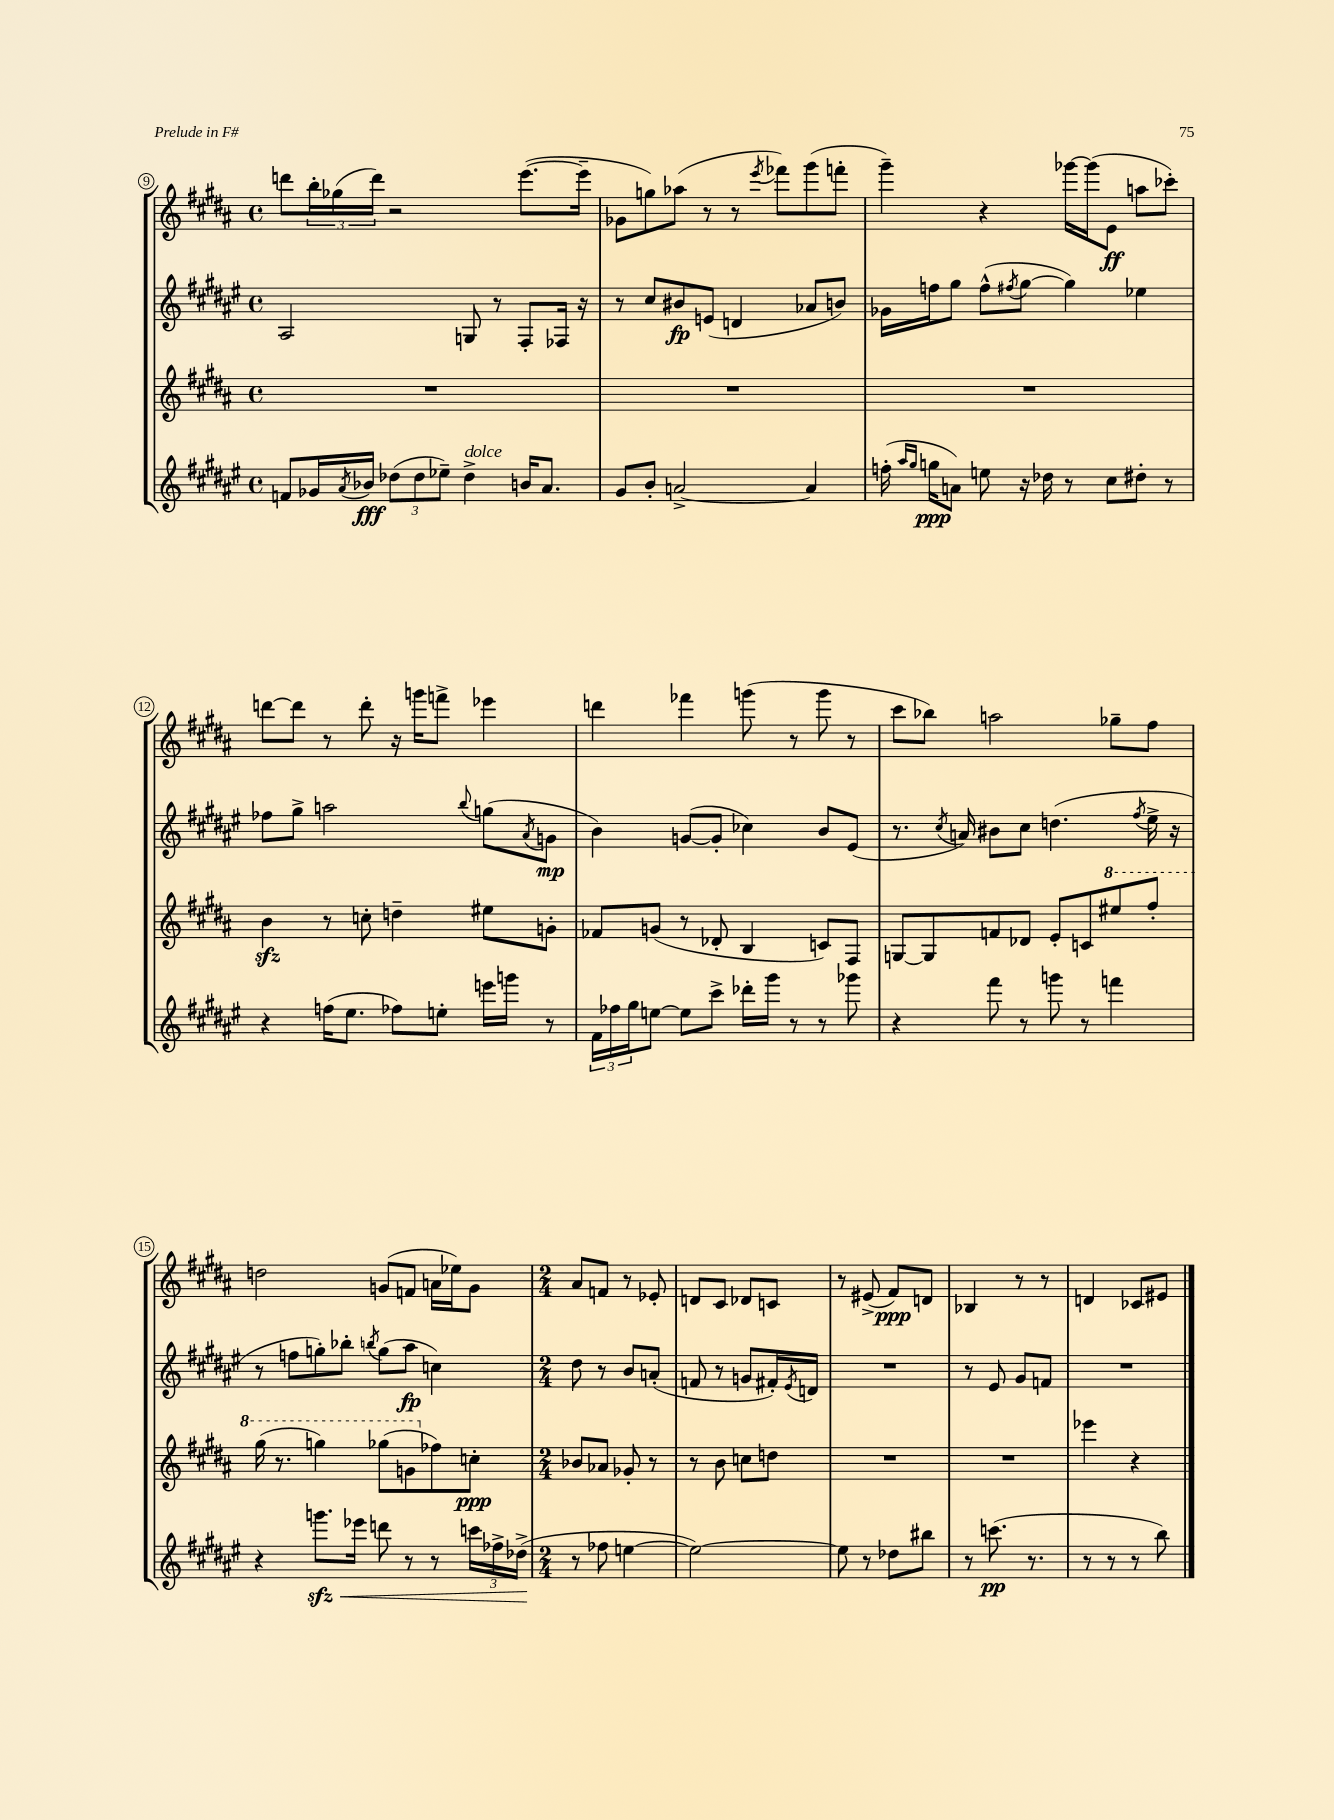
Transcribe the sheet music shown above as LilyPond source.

<<
\new StaffGroup <<
\new Staff = "s0" {
    \clef treble \key b \major \defaultTimeSignature \time 4/4
    d'''8 \tuplet 3/2 { b''16-. ges''16( d'''16) } r2 e'''8.~( e'''16-- |
    ges'8 g''8) aes''8( r8 r8 \acciaccatura { e'''8 } fes'''8) gis'''8( f'''8-. |
    gis'''4--) r4 ges'''16~ ges'''16( e'8\ff a''8 ces'''8-.) |
    d'''8~ d'''8 r8 d'''8-. r16 g'''16 f'''8-> ees'''4 |
    d'''4 fes'''4 g'''8( r8 g'''8 r8 |
    cis'''8 bes''8) a''2 ges''8-- fis''8 |
    d''2 g'8( f'8 a'16 ees''16) g'8 |
    \numericTimeSignature \time 2/4 ais'8 f'8 r8 ees'8-. |
    d'8 cis'8 des'8 c'8 |
    r8 eis'8->( fis'8\ppp) d'8 |
    bes4 r8 r8 |
    d'4 ces'8 eis'8 \bar "|." |
}
\new Staff = "s1" {
    \clef treble \key fis \major \defaultTimeSignature \time 4/4
    ais2 g8 r8 fis8-. fes16 r16 |
    r8 cis''8 bis'8\fp e'8( d'4 aes'8 b'8) |
    ges'16 f''16 gis''8 f''8-^( \acciaccatura { fis''8 } gis''8~ gis''4) ees''4 |
    fes''8 gis''8-> a''2 \appoggiatura { b''8 } g''8( \acciaccatura { ais'8 } g'8\mp |
    b'4) g'8~( g'8-. ces''4) b'8 eis'8( |
    r8. \acciaccatura { cis''8 } a'16) bis'8 cis''8 d''4.( \acciaccatura { fis''8 } eis''16-> r16 |
    r8 f''8 g''8-.) bes''8-. \acciaccatura { b''8 } g''8( ais''8\fp c''4) |
    \numericTimeSignature \time 2/4 dis''8 r8 b'8 a'8-.( |
    f'8 r8 g'8 fis'16-.) \acciaccatura { eis'8 } d'16 |
    R2 |
    r8 eis'8 gis'8 f'8 |
    R2 \bar "|." |
}
\new Staff = "s2" {
    \clef treble \key b \major \defaultTimeSignature \time 4/4
    R1 |
    R1 |
    R1 |
    b'4\sfz r8 c''8-. d''4-- eis''8 g'8-. |
    fes'8 g'8( r8 des'8-. b4 c'8) fis8 |
    g8~ g8 f'8 des'8 e'8-. c'8 \ottava #1 eis'''8 fis'''8-. |
    gis'''16( r8. g'''4) ges'''8( g''8 \ottava #0 fes''8) c''8-.\ppp |
    \numericTimeSignature \time 2/4 bes'8 aes'8 ges'8-. r8 |
    r8 b'8 c''8 d''8 |
    R2 |
    R2 |
    ees'''4 r4 \bar "|." |
}
\new Staff = "s3" {
    \clef treble \key fis \major \defaultTimeSignature \time 4/4
    f'8 ges'16 \acciaccatura { ais'8 } bes'16\fff \tuplet 3/2 { des''8( des''8 ees''8--) } des''4->^\markup { \italic "dolce" } b'16 ais'8. |
    gis'8 b'8-. a'2~-> a'4 |
    f''16-.( \grace { ais''16 gis''16 } g''16\ppp a'8) e''8 r16 des''16 r8 cis''8 dis''8-. r8 |
    r4 f''16( eis''8. fes''8) e''8-. e'''16 g'''16 r8 |
    \tuplet 3/2 { fis'16 fes''16 gis''16 } e''8~ e''8 cis'''8-> des'''16-. gis'''16 r8 r8 ges'''8 |
    r4 fis'''8 r8 g'''8 r8 f'''4 |
    r4 g'''8.\sfz\< ees'''16 d'''8 r8 r8 \tuplet 3/2 { c'''16 fes''16-> des''16->\!( } |
    \numericTimeSignature \time 2/4 r8 fes''8 e''4~ |
    e''2~) |
    e''8 r8 des''8 bis''8 |
    r8 c'''8.\pp( r8. |
    r8 r8 r8 b''8) \bar "|." |
}
>>
>>
\layout { \context { \Score currentBarNumber = #9 \override BarNumber.stencil = #(make-stencil-circler 0.1 0.3 ly:text-interface::print) } }
